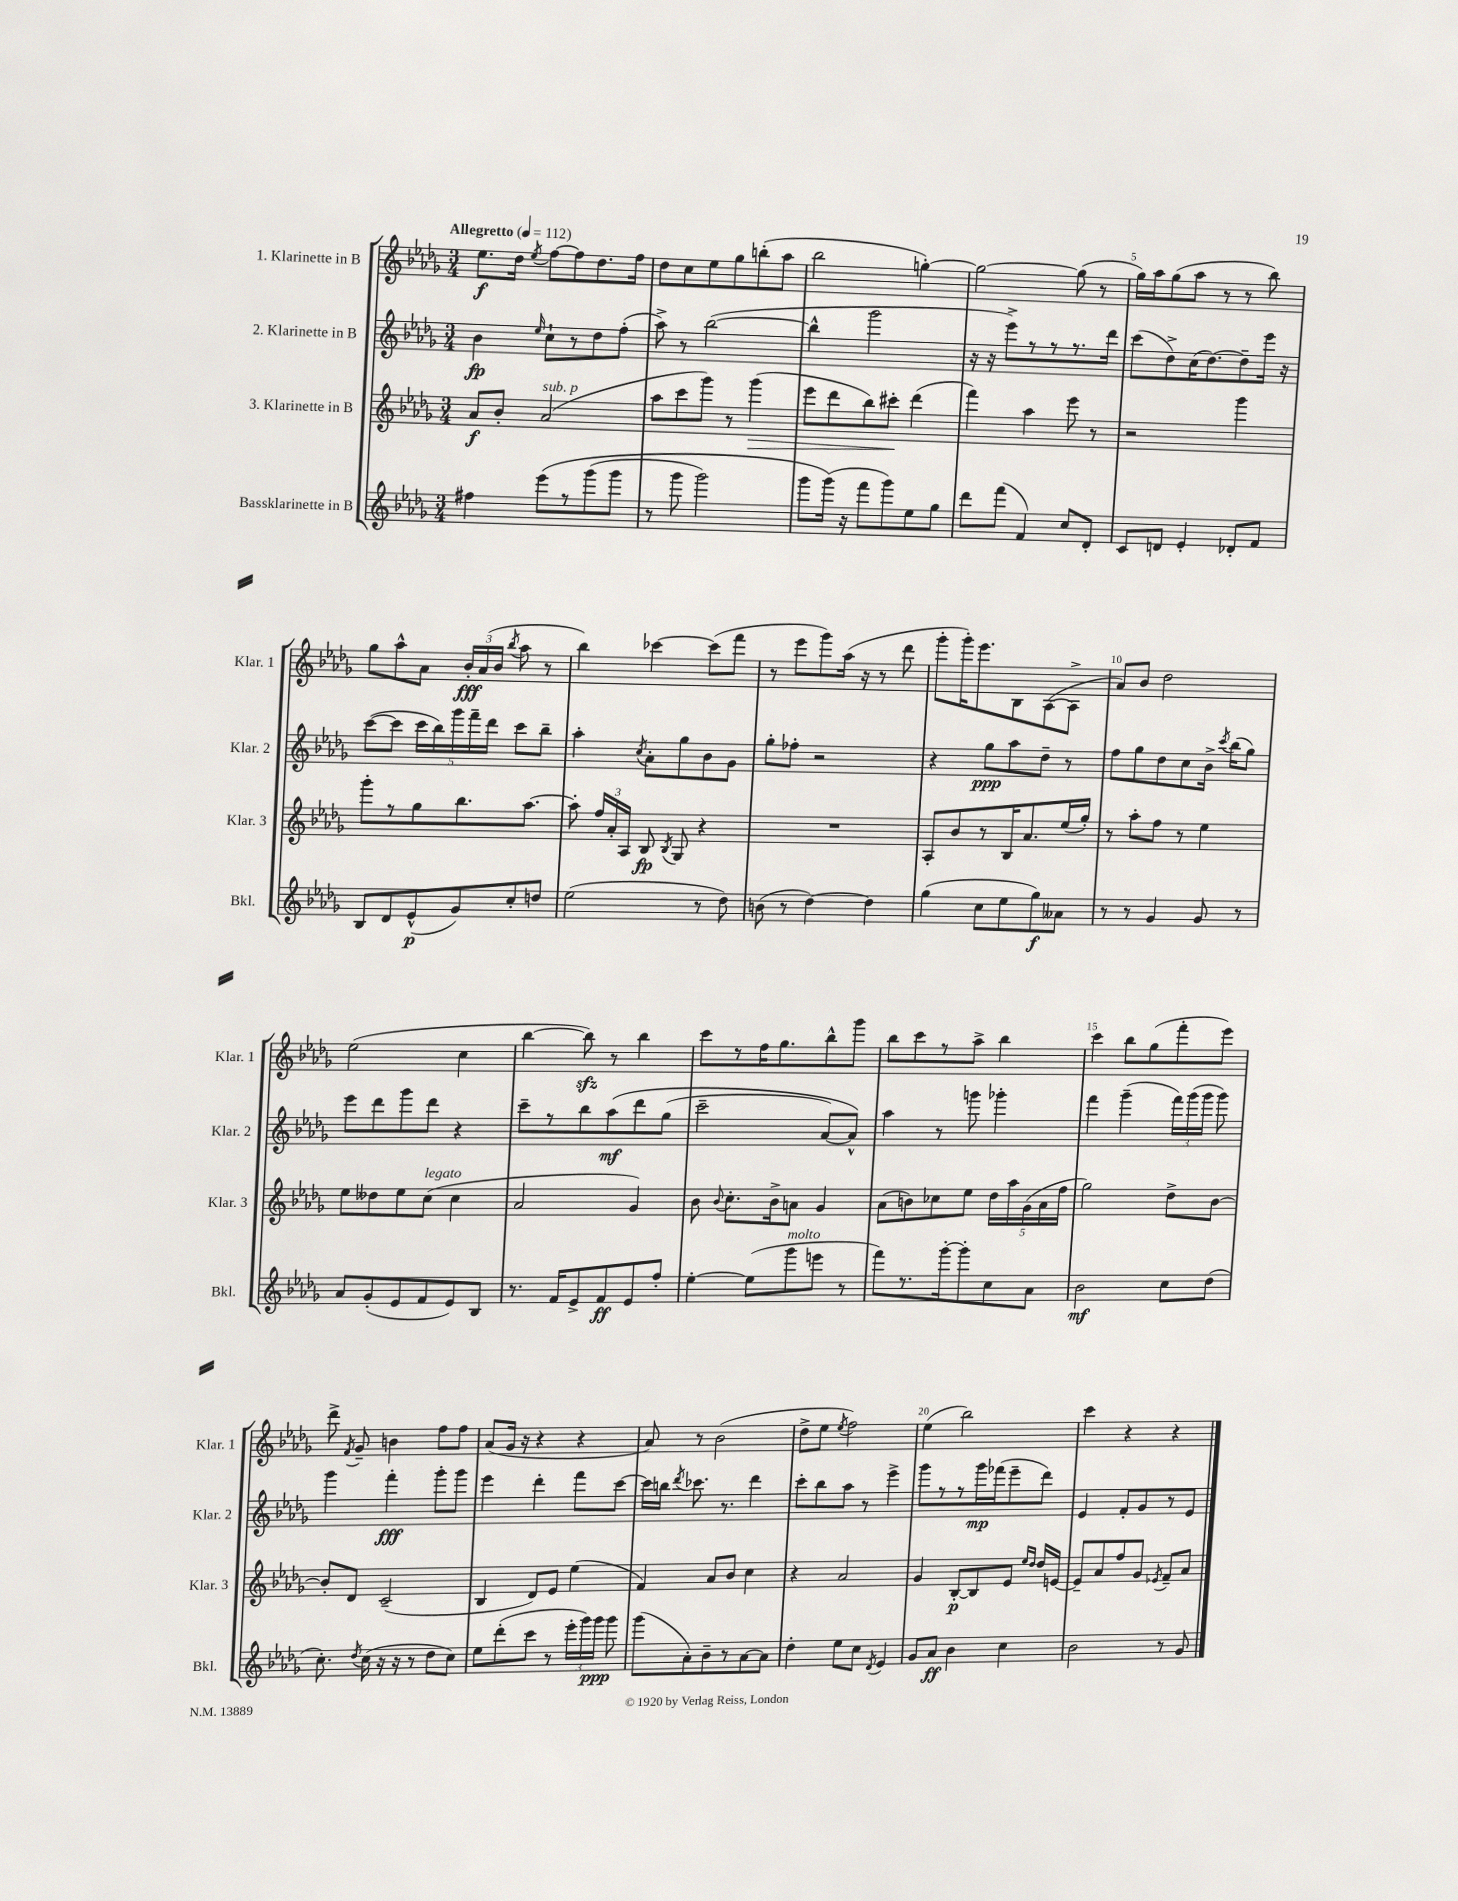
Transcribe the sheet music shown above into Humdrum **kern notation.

**kern	**kern	**kern	**kern
*staff4	*staff3	*staff2	*staff1
*clefG2	*clefG2	*clefG2	*clefG2
*k[b-e-a-d-g-]	*k[b-e-a-d-g-]	*k[b-e-a-d-g-]	*k[b-e-a-d-g-]
*M3/4	*M3/4	*M3/4	*M3/4
*MM112	*MM112	*MM112	*MM112
4ff#	8a-	4b-	8.ee-
.	8b-'	.	.
.	.	.	16dd-
.	.	16qqee-	8qee-
&(8eee-	(2a-	8cc`	[8ff
8r	.	8r	8ff]
(8ggg-	.	8dd-	8.dd-
8ggg-	.	(8ff'	.
.	.	.	16ff
=	=	=	=
8r	8aa-	8aa-^)	8dd-
8ggg-	8ccc	8r	8cc
2ggg-)	8ggg-)	([2bb-	8ee-
.	8r	.	8gg-
.	(4ggg-	.	(8bb'
.	.	.	8aa-
=	=	=	=
8ggg-	8eee-	4bb-^^]	2bb-
(16ggg-&)	8ddd-	.	.
16r	.	.	.
8fff	8bb-)	2ggg-	.
8ggg-)	8ccc#'	.	.
8ee-	(4ddd-	.	[4gg')
8gg-	.	.	.
=	=	=	=
8ddd-	4fff)	16r	2gg_
.	.	16r	.
(8fff	.	8eee-^)	.
4f)	4aa-	8r	.
.	.	8r	.
8cc	8eee-	8.r	(8gg]
8d-'	8r	.	8r
.	.	16ddd-	.
=	=	=	=
8c	2r	(8ccc	16gg-)
.	.	.	16aa-
8d	.	8dd-^)	(8gg-
4e-'	.	(16cc	8aa-
.	.	[8.dd-)	.
.	.	.	8r
8d-'	4ggg-	8dd-~]	8r
8f	.	16eee-	8bb-)
.	.	16r	.
=	=	=	=
8B-	8ggg-'	([8ccc	8gg-
8d-	8r	8ccc]	8aa-^^
(8e-^^	8gg-	20ccc	8a-
.	.	20bb-)	.
.	.	20ggg-	.
8g-)	8.bb-	.	24b-'
.	.	20fff~	.
.	.	.	(24a-
.	.	20ddd-	.
.	.	.	24b-
.	.	.	8qbb-
8cc'	.	8ccc	8aa-
.	[8.aa-	.	.
8dd	.	8bb-~	8r
=	=	=	=
(2ee-	8aa-']	4aa-'	4bb-)
.	24ff	.	.
.	24a-'	.	.
.	24A-	.	.
.	.	8qcc	.
.	8B-	8a-'	[4ccc-
.	8qB-	.	.
.	8G-	8gg-	.
8r	4r	8b-	(8ccc-]
8dd-)	.	8g-	8fff
=	=	=	=
(8b	2.r	8gg-'	8r
8r	.	8ff-'	8eee-
[4dd-)	.	2r	8ggg-)
.	.	.	(16aa-
.	.	.	16r
4dd-]	.	.	8r
.	.	.	8ddd-
=	=	=	=
(4gg-	8A-'	4r	8ggg-'
.	8b-	.	16ggg-')
.	.	.	8.eee-
8cc	8r	8gg-	.
8ee-	16B-	8aa-	8B-
.	8.a-	.	.
8gg-)	.	8dd-~	([8A-
8a--	(16ee-	8r	8A-^]
.	16gg-')	.	.
=	=	=	=
8r	8r	8ff	8a-)
8r	8aa-'	8gg-	8b-
4g-	8ff	8dd-	2dd-
.	8r	8cc	.
8g-	4ee-	16b-^	.
.	.	8qccc	.
.	.	(16bb-	.
8r	.	8gg-)	.
=	=	=	=
8a-	8ee-	8eee-	(2ee-
(8g-'	8dd--	8ddd-	.
8e-	8ee-	8ggg-	.
8f	(8cc	8ddd-	.
8e-)	4cc	4r	4cc
8B-	.	.	.
=	=	=	=
8.r	2a-	8ccc~	[4bb-
.	.	8r	.
16f	.	.	.
8e-^	.	8bb-	8bb-])
8f	.	&(8aa-	8r
8e-	4g-)	8ddd-	4bb-
8ff'	.	(8gg-	.
=	=	=	=
[4ee-'	8b-	2ccc~	8ccc
.	8qqb-	.	.
.	8.cc'	.	8r
(8ee-]	.	.	16ff
.	16b-^	.	8.gg-
8ggg-	8a	.	.
8eee	4g-	[8a-)	8bb-^^
8r	.	8a-^^]&)	8ggg-
=	=	=	=
8fff)	(8a-	4aa-	8bb-
8.r	8b)	.	8ccc
.	8cc-	8r	8r
[16ggg-'	.	.	.
8ggg-']	8ee-	8ggg	8aa-^
8cc	20dd-	4ggg-'	4bb-
.	20aa-	.	.
.	(20g-	.	.
8a-	.	.	.
.	20a-	.	.
.	20ff	.	.
=	=	=	=
2b-	2gg-)	4fff	4ccc
.	.	(4ggg-~	8bb-
.	.	.	(8gg-
8cc	8dd-^	24fff)	8fff'
.	.	(24ggg-	.
.	.	24ggg-	.
(8dd-	[8b-	8ggg-)	8eee-)
=	=	=	=
8.cc')	8b-']	4ggg-	8ddd-^
.	.	.	8qf
.	8d-	.	8g-~
8qdd-	.	.	.
(16cc	.	.	.
16r	(2c~	4fff'	4b
16r	.	.	.
8r	.	.	.
8dd-	.	8ggg-'	8ff
8cc)	.	8ggg-	8ff
=	=	=	=
8ee-	4B-	4eee-	(8a-
(8ddd-'	.	.	16g-
.	.	.	16r
8ccc	8d-)	4ddd-'	4r
8r	8e-	.	.
24eee-'	(4ee-	8fff	4r
24ggg-)	.	.	.
24ggg-	.	.	.
8ggg-	.	[8ccc	.
=	=	=	=
(8ggg-	4f)	16ccc]	8a-)
.	.	16bb	.
.	.	8qddd-	.
8a-')	.	8.ccc-	8r
8b-~	8a-	.	(2b-
.	.	8.r	.
8r	8b-	.	.
[8a-	4cc	4ddd-	.
8a-]	.	.	.
=	=	=	=
4dd-'	4r	8ccc'	8dd-^
.	.	8bb-	8ee-
.	.	.	8qee-
8ee-	2a-	8aa-	2ff)
8cc	.	8r	.
8qd-	.	.	.
4e-	.	4eee-^	.
=	=	=	=
8g-	4g-	8ggg-	(4ee-
8a-	.	8r	.
4b-	[8B-'	8r	2bb-)
.	8B-]	16ggg-	.
.	.	(16fff-	.
4cc	8e-	8eee-~	.
.	16qqee-	.	.
.	16qqdd-	.	.
.	16dd-	8ddd-)	.
.	[16e	.	.
=	=	=	=
2b-	8e~]	4e-	4ccc
.	8a-	.	.
.	8ff	8f'	4r
.	8g-	8g-	.
.	8qe-	.	.
8r	8f~	8r	4r
8g-	8a-	8e-	.
==	==	==	==
*-	*-	*-	*-
